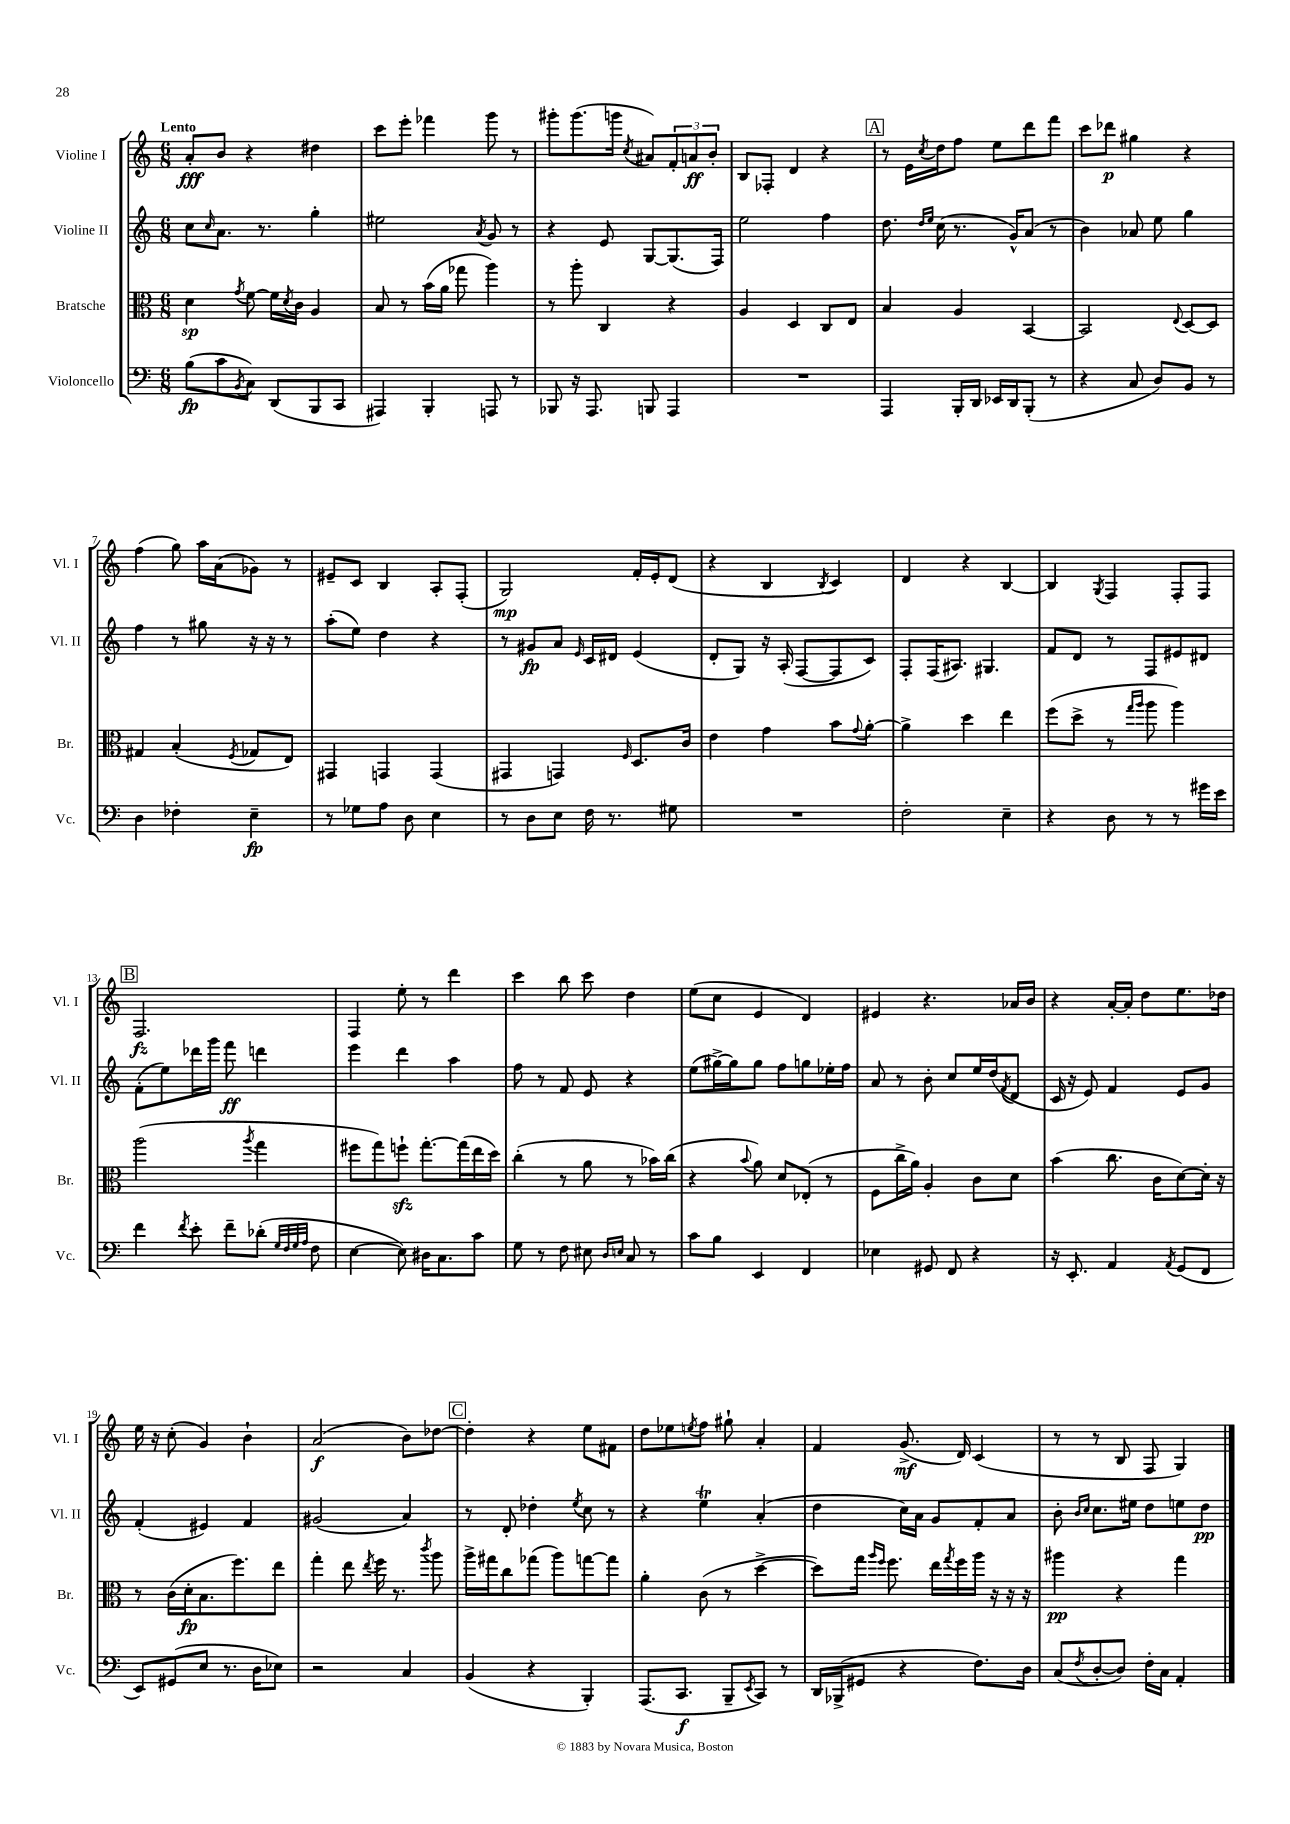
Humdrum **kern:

**kern	**kern	**kern	**kern
*staff4	*staff3	*staff2	*staff1
*clefF4	*clefC3	*clefG2	*clefG2
*k[]	*k[]	*k[]	*k[]
*M6/8	*M6/8	*M6/8	*M6/8
(8B	4d	8cc	8a'
.	.	16qqcc	.
8c	.	8.a	8b
8qBB	8qg	.	.
8C)	[8f	.	4r
.	.	8.r	.
(8DD	16f]	.	.
.	8qd	.	.
.	16c	.	.
8BBB	4A	4gg'	4dd#
8CC	.	.	.
=	=	=	=
4AAA#)	8B	2ee#	8ccc
.	8r	.	8eee'
4BBB'	(16b	.	4fff-
.	16a	.	.
.	8gg-	.	.
.	.	8qa	.
8AAA	4aa)	8g	8ggg
8r	.	8r	8r
=	=	=	=
8BBB-	8r	4r	8ggg#'
16r	8aa'	.	(8.ggg#
8.AAA	.	.	.
.	4C	8e	.
.	.	.	16ggg
.	.	.	8qcc
8BBB	.	[8G	8a#)
4AAA	4r	(8.G]	12f'
.	.	.	12a
.	.	.	12b'
.	.	16F)	.
=	=	=	=
2.r	4A	2ee	8B
.	.	.	8F-'
.	4D	.	4d
.	8C	4ff	4r
.	8E	.	.
=	=	=	=
4AAA	4B	8.dd	8r
.	.	.	16e
.	.	16qqdd	.
.	.	16qqee	8qcc
.	.	(16cc	16dd
16BBB'	4A	8.r	8ff
16DD	.	.	.
16EE-	.	.	8ee
16DD	.	16g^^)	.
(8BBB'	[4BB	(8a	8ddd
8r	.	8r	8fff
=	=	=	=
4r	2BB]	4b)	8ccc
.	.	.	8ddd-
8C	.	8a-	4gg#
8D)	.	8ee	.
.	8qqE	.	.
8BB	[8D	4gg	4r
8r	8D]	.	.
=	=	=	=
4D	4G#	4ff	(4ff
4F-'	(4B'	8r	8gg)
.	.	8gg#	16aa
.	.	.	(16a
.	8qF	.	.
4E~	8G-	16r	8g-)
.	.	16r	.
.	8E)	8r	8r
=	=	=	=
8r	4GG#	(8aa'	8e#~
8G-	.	8ee)	8c
8A	4GG	4dd	4B
8D	.	.	.
4E	(4GG	4r	8A'
.	.	.	(8F'
=	=	=	=
8r	4GG#	8r	2G)
8D	.	8g#	.
8E	4GG)	8a	.
.	.	16qqe	.
16F	.	16c	.
8.r	.	16d#	.
.	16qqF	.	.
.	8.D	(4e	16f'
.	.	.	16e'
8G#	.	.	(8d
.	16c	.	.
=	=	=	=
2.r	4e	8d'	4r
.	.	8G)	.
.	4g	16r	4B
.	.	(16A'	.
.	.	[8F	.
.	.	.	8qB
.	8b	8F]	4c)
.	8qqg	.	.
.	[8a'	8c)	.
=	=	=	=
2F'	4a^]	8F'	4d
.	.	(16F	.
.	.	8.A#)	.
.	4dd	.	4r
.	.	4.G#	.
4E~	4ee	.	[4B
=	=	=	=
4r	(8ff	8f	4B]
.	8dd^	8d	.
.	.	.	8qG
8D	8r	8r	4F
.	16qqgg	.	.
.	16qqaa	.	.
8r	8aa	8F	.
8r	4aa)	8e#	8F'
16g#	.	8d#	8F
16e	.	.	.
=	=	=	=
4f	(2aa	(8f'	2.F
.	.	8ee)	.
8qf	.	.	.
8e'	.	16ddd-	.
.	.	16ggg	.
8f~	.	8fff	.
.	8qaa	.	.
(8d-'	4gg	4ddd	.
32qqG	.	.	.
32qqF	.	.	.
32qqG	.	.	.
32qqA	.	.	.
8F	.	.	.
=	=	=	=
[4E	8ff#	4eee	4F
.	8gg)	.	.
8E])	8ff`	4ddd	8ee'
16D#	[8.gg'	.	8r
8.C	.	.	.
.	.	4aa	4ddd
.	(16gg]	.	.
8c	16ee	.	.
.	16dd)	.	.
=	=	=	=
8G	(4cc'	8ff	4ccc
8r	.	8r	.
8F	8r	8f	8bb
8E#	8a	8e	8ccc
16qqD	.	.	.
16qqE	.	.	.
8C	8r	4r	4dd
8r	16b-)	.	.
.	(16cc	.	.
=	=	=	=
8c	4r	(8ee	(8ee
8B	.	[16gg#^)	8cc
.	.	16gg#]	.
.	8qqb	.	.
4EE	8a)	8gg#	4e
.	8d	8ff	.
4FF	(8E-'	8gg	4d)
.	8r	16ee-'	.
.	.	16ff	.
=	=	=	=
4E-	8F	8a	4e#
.	16cc^	8r	.
.	16a)	.	.
8GG#	4A'	8b'	4.r
8FF	.	8cc	.
4r	8c	16ee	.
.	.	(16dd	.
.	.	8qf	.
.	8d	8d	16a-
.	.	.	16b
=	=	=	=
16r	(4b	16c	4r
8.EE'	.	16r	.
.	.	8e)	.
4AA	8.cc	4f	[16a'
.	.	.	16a']
.	.	.	8dd
.	16c	.	.
8qAA	.	.	.
(8GG	[8d)	8e	8.ee
8FF	16d']	8g	.
.	16r	.	16dd-
=	=	=	=
8EE)	8r	(4f'	16ee
.	.	.	16r
(8GG#	(16c	.	(8cc'
.	16d'	.	.
8E	8.B	4e#)	4g)
8.r	.	.	.
.	8.ff)	.	.
.	.	4f	4b`
16D	.	.	.
8E-)	8ee	.	.
=	=	=	=
2r	4gg'	(2g#	(2a
.	8ee	.	.
.	8qee	.	.
.	16ff	.	.
.	8.r	.	.
4C	.	4a)	8b)
.	8qccc	.	.
.	8aa	.	[8dd-
=	=	=	=
(4BB	16aa^	8r	4dd-']
.	16gg#	.	.
.	8cc	8d'	.
4r	(8gg-	4dd-'	4r
.	8aa)	.	.
.	.	8qee	.
4BBB')	[8gg	8cc	8ee
.	8gg]	8r	8f#
=	=	=	=
(8.AAA	4a'	4r	8dd
.	.	.	8ee-
8.CC	.	.	.
.	.	.	8qee
.	(8c	4ee	8ff
8BBB~	8r	.	8gg#`
8qEE	.	.	.
8CC)	[4dd^	(4a'	4a'
8r	.	.	.
=	=	=	=
16DD	8dd])	4dd	4f
(16BBB-^	.	.	.
8GG#	16gg	.	.
.	16qqaa	.	.
.	16qqff	.	.
.	8.ff	.	.
4r	.	16cc)	(8.g^
.	.	16a	.
.	16ee	8g	.
.	8qgg	.	.
.	16ff	.	16d)
8.F)	16aa	8f'	(4c
.	16r	.	.
.	16r	8a	.
16D	16r	.	.
=	=	=	=
(8C	4aa#	8b'	8r
.	.	16qqb	.
8qF	.	16qqcc	.
[8D'	.	8.cc	8r
8D])	4r	.	8B
.	.	16ee#	.
16F'	.	8dd	8F
16C	.	.	.
4AA'	4gg	8ee	4G)
.	.	8dd	.
==	==	==	==
*-	*-	*-	*-
